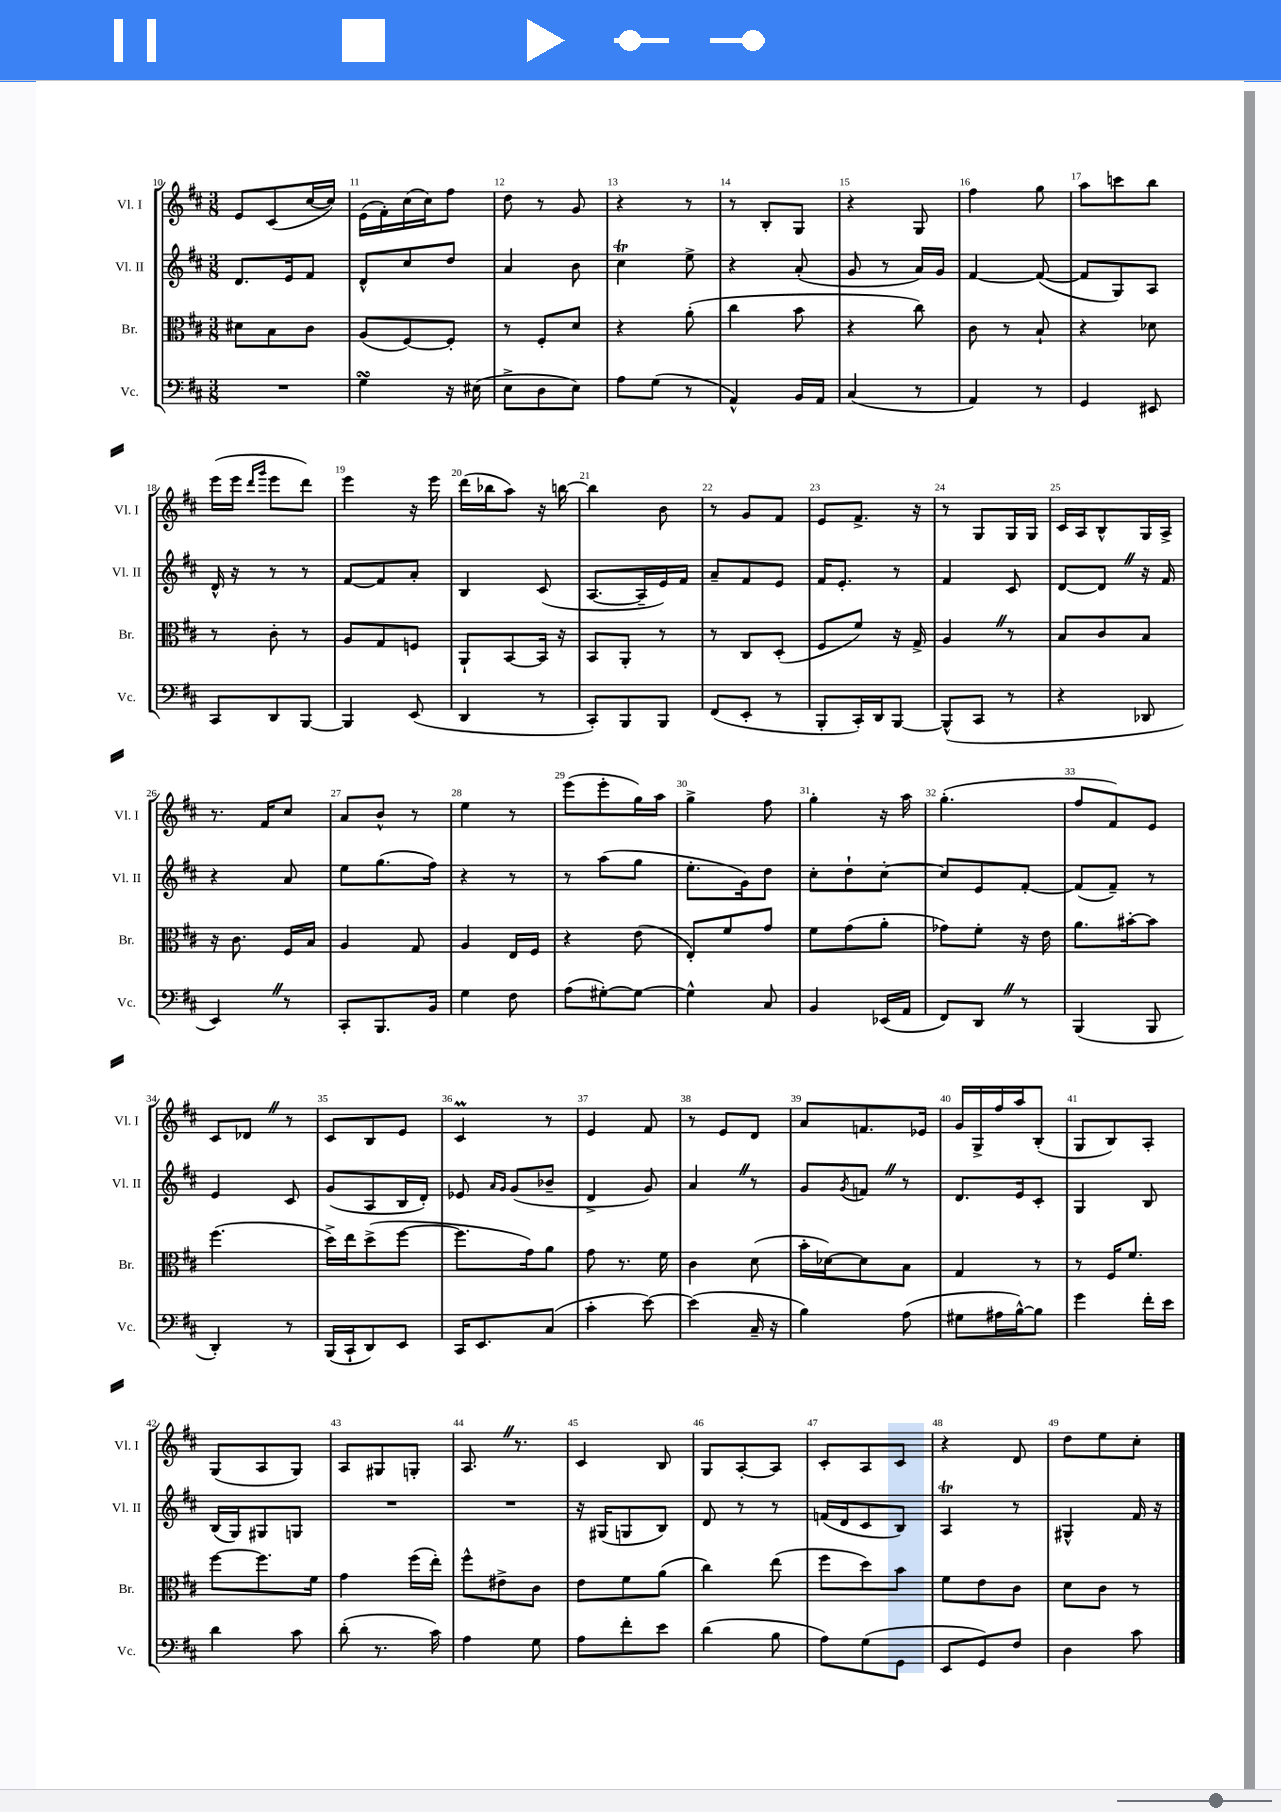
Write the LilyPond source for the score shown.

<<
\new StaffGroup <<
\new Staff = "s0" \with { instrumentName = "Vl. I" shortInstrumentName = "Vl. I" } {
    \clef treble \key d \major \numericTimeSignature \time 3/8
    e'8 cis'8( cis''16~ cis''16) |
    e'16( fis'16-.) cis''16( cis''16) fis''8 |
    d''8 r8 g'8 |
    r4 r8 |
    r8 b8-. g8 |
    r4 g8 |
    fis''4 g''8 |
    a''8 c'''8 b''8 |
    e'''16( e'''16 \grace { d'''16 g'''16 } e'''8 d'''8) |
    e'''4 r16 e'''16 |
    d'''16( bes''16 a''8) r16 b''16~ |
    b''4 b'8 |
    r8 g'8 fis'8 |
    e'8 fis'8.-> r16 |
    r8 g8 g16 g16 |
    cis'16 a16 b8-^ g16 a16-> |
    r8. fis'16 cis''8 |
    a'8 b'8-^ r8 |
    e''4 r8 |
    e'''8( e'''8-. g''16) a''16 |
    g''4-> fis''8 |
    g''4-. r16 a''16 |
    g''4.-.( |
    fis''8 fis'8) e'8 |
    cis'8 des'8 \once \override BreathingSign.text = \markup { \musicglyph "scripts.caesura.straight" } \breathe r8 |
    cis'8 b8 e'8 |
    cis'4\prall r8 |
    e'4 fis'8 |
    r8 e'8 d'8 |
    a'8 f'8. ees'16 |
    g'16 g16-> fis''16 a''16 b8-.( |
    g8 b8) a8-. |
    g8( a8 g8) |
    a8 gis8 g8-. |
    a8. \once \override BreathingSign.text = \markup { \musicglyph "scripts.caesura.straight" } \breathe r8. |
    cis'4 b8 |
    g8 a8~-. a8 |
    cis'8-. a8 cis'8 |
    r4 d'8 |
    d''8 e''8 cis''8-. \bar "|." |
}
\new Staff = "s1" \with { instrumentName = "Vl. II" shortInstrumentName = "Vl. II" } {
    \clef treble \key d \major \numericTimeSignature \time 3/8
    d'8. e'16 fis'8 |
    d'8-^ cis''8 d''8 |
    a'4 b'8 |
    cis''4\trill e''8-> |
    r4 a'8-.( |
    g'8 r8 a'16) g'16 |
    fis'4~ fis'8~( |
    fis'8 g8) a8 |
    d'16-^ r16 r8 r8 |
    fis'8~ fis'8 a'8-. |
    b4 cis'8( |
    a8.~ a16-- e'16) fis'16 |
    a'8-- fis'8 e'8 |
    fis'16 e'8.-. r8 |
    fis'4 cis'8 |
    d'8~ d'8 \once \override BreathingSign.text = \markup { \musicglyph "scripts.caesura.straight" } \breathe r16 fis'16 |
    r4 a'8 |
    e''8 g''8.( fis''16) |
    r4 r8 |
    r8 a''8( g''8 |
    e''8.-. g'16) d''8 |
    cis''8-. d''8-! cis''8~-. |
    cis''8 e'8 fis'8~-. |
    fis'8( fis'8--) r8 |
    e'4 cis'8 |
    g'8( a8 b16 d'16-.) |
    ees'8 \grace { a'16 g'16 } g'8( bes'8-- |
    d'4-> g'8) |
    a'4 \once \override BreathingSign.text = \markup { \musicglyph "scripts.caesura.straight" } \breathe r8 |
    g'8 \acciaccatura { g'8 } f'8 \once \override BreathingSign.text = \markup { \musicglyph "scripts.caesura.straight" } \breathe r8 |
    d'8. e'16 cis'8-. |
    g4 b8 |
    b16( g16) gis8 g8 |
    R4. |
    R4. |
    r16 gis16( g8 b8) |
    d'8 r8 r8 |
    f'16( d'16 cis'8 b8) |
    a4\trill r8 |
    gis4-^ fis'16 r16 \bar "|." |
}
\new Staff = "s2" \with { instrumentName = "Br." shortInstrumentName = "Br." } {
    \clef alto \key d \major \numericTimeSignature \time 3/8
    dis'8 b8 cis'8 |
    a8( fis8~) fis8-. |
    r8 fis8-. d'8 |
    r4 a'8-.( |
    cis''4 b'8 |
    r4 cis''8) |
    cis'8 r8 b8-! |
    r4 des'8 |
    r8 cis'8-. r8 |
    a8 g8 f8 |
    a,8-! b,8~ b,16 r16 |
    b,8 a,8-. r8 |
    r8 cis8 d8-.( |
    fis8 fis'8) r16 g16-> |
    a4 \once \override BreathingSign.text = \markup { \musicglyph "scripts.caesura.straight" } \breathe r8 |
    b8 cis'8 b8 |
    r16 cis'8. fis16 b16 |
    a4 g8 |
    a4 e16 fis16 |
    r4 e'8( |
    e8-.) fis'8 g'8 |
    fis'8 g'8( a'8-. |
    ges'8) fis'8-. r16 e'16 |
    a'8. bis'16~-. bis'8 |
    fis''4.( |
    d''16->) e''16 d''8->( fis''8~ |
    fis''8. g'16) a'8 |
    g'8 r8. fis'16 |
    cis'4 d'8( |
    b'16-. des'16~) des'8 b8 |
    g4 r8 |
    r8 fis16 fis'8. |
    fis''8~ fis''8. fis'16 |
    g'4 fis''16( e''16-.) |
    fis''8-^ eis'8-> cis'8 |
    e'8 fis'8 a'8( |
    cis''4) e''8( |
    fis''8 d''8) b'8 |
    fis'8 e'8 cis'8 |
    d'8 cis'8 r8 \bar "|." |
}
\new Staff = "s3" \with { instrumentName = "Vc." shortInstrumentName = "Vc." } {
    \clef bass \key d \major \numericTimeSignature \time 3/8
    R4. |
    g4\turn r16 eis16( |
    e8-> d8 e8) |
    a8 g8( r8 |
    a,4-^) b,16 a,16 |
    cis4( r8 |
    a,4) r8 |
    g,4 eis,8 |
    cis,8 d,8 b,,8~ |
    b,,4 e,8( |
    d,4 r8 |
    cis,8-.) b,,8 b,,8 |
    fis,8( e,8-. r8 |
    b,,8-. cis,16-.) d,16 b,,8~ |
    b,,8-^( cis,8 r8 |
    r4 des,8 |
    e,4) \once \override BreathingSign.text = \markup { \musicglyph "scripts.caesura.straight" } \breathe r8 |
    cis,8-. b,,8. b,16 |
    g4 fis8 |
    a8( gis8~-.) gis8~ |
    gis4-^ cis8 |
    b,4 ees,16( a,16 |
    fis,8) d,8 \once \override BreathingSign.text = \markup { \musicglyph "scripts.caesura.straight" } \breathe r8 |
    b,,4( b,,8 |
    d,4-.) r8 |
    b,,16( cis,16-! d,8) e,8 |
    cis,16 e,8. cis8( |
    cis'4-. e'8~) |
    e'4( cis16-- r16 |
    b4) a8( |
    gis8 ais16 b16~-^) b8 |
    g'4 fis'16-. e'16 |
    d'4 cis'8 |
    d'8-.( r8. cis'16) |
    a4 g8 |
    a8 fis'8-. e'8 |
    d'4( b8 |
    a8) g8( g,8 |
    e,8 g,8) fis8 |
    d4 cis'8 \bar "|." |
}
>>
>>
\layout { \context { \Score currentBarNumber = #10 \override BarNumber.break-visibility = ##(#f #t #t) barNumberVisibility = #all-bar-numbers-visible } }
